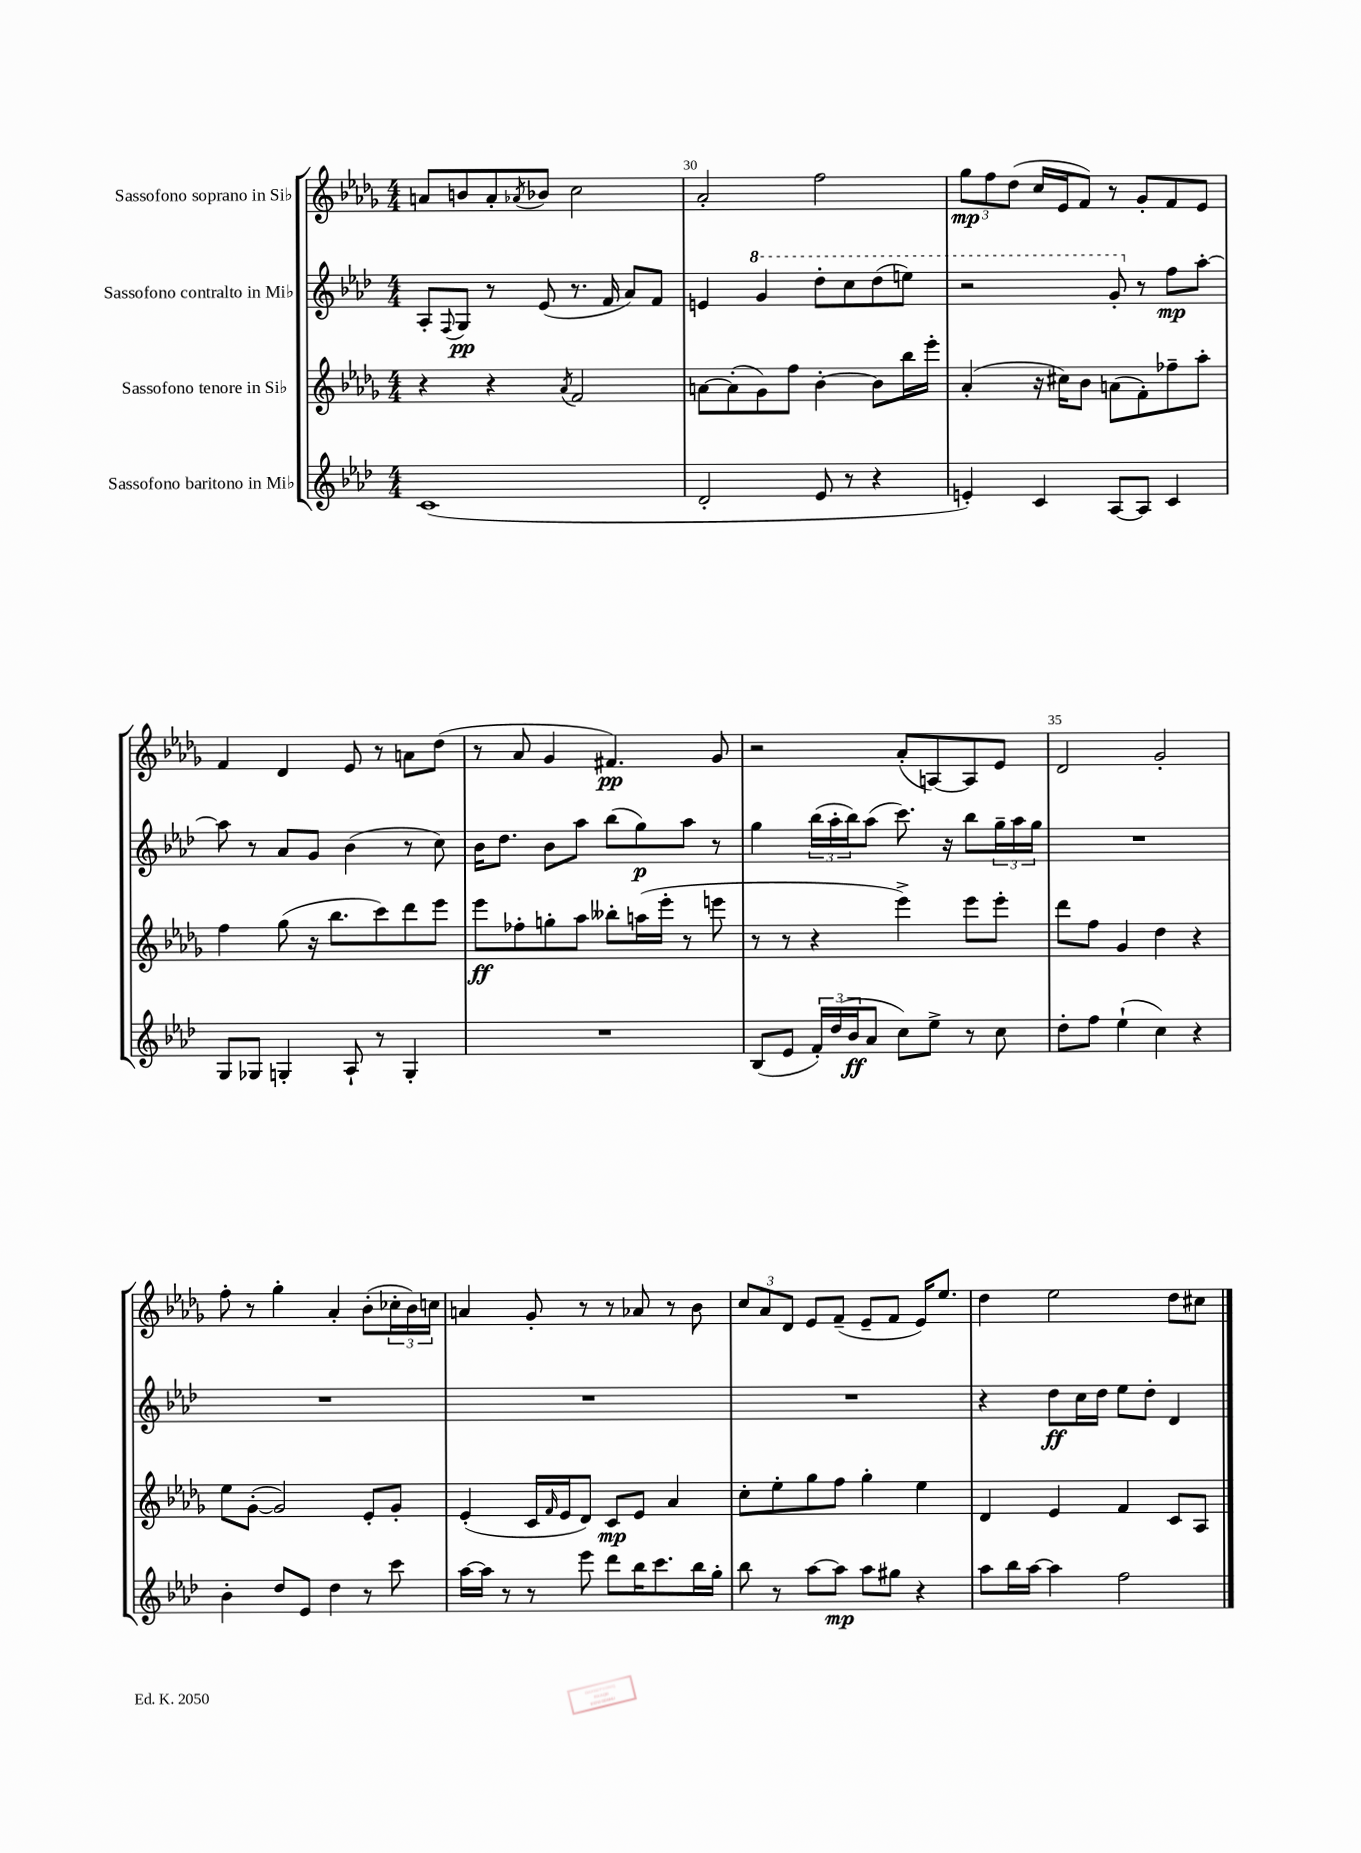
<<
\new StaffGroup <<
\new Staff = "s0" \with { instrumentName = "Sassofono soprano in Sib" } {
    \clef treble \key des \major \numericTimeSignature \time 4/4
    a'8 b'8 a'8-. \acciaccatura { aes'8 } bes'8 c''2 |
    aes'2-. f''2 |
    \tuplet 3/2 { ges''8\mp f''8 des''8( } c''16 ees'16 f'8) r8 ges'8-. f'8 ees'8 |
    f'4 des'4 ees'8 r8 a'8 des''8( |
    r8 aes'8 ges'4 fis'4.\pp) ges'8 |
    r2 aes'8-.( a8~) a8 ees'8 |
    des'2 ges'2-. |
    f''8-. r8 ges''4-. aes'4-. bes'8-.( \tuplet 3/2 { ces''16-. bes'16) c''16 } |
    a'4 ges'8-. r8 r8 aes'8 r8 bes'8 |
    \tuplet 3/2 { c''8 aes'8 des'8 } ees'8 f'8--( ees'8-- f'8 ees'16) ees''8. |
    des''4 ees''2 des''8 cis''8 \bar "|." |
}
\new Staff = "s1" \with { instrumentName = "Sassofono contralto in Mib" } {
    \clef treble \key aes \major \numericTimeSignature \time 4/4
    aes8-. \appoggiatura { f8 } g8\pp r8 ees'8( r8. f'16 aes'8) f'8 |
    e'4 \ottava #1 g''4 des'''8-. c'''8 des'''8( e'''8) |
    r2 g''8-. \ottava #0 r8 f''8\mp aes''8~-. |
    aes''8 r8 aes'8 g'8 bes'4( r8 c''8) |
    bes'16 des''8. bes'8 aes''8 bes''8( g''8\p) aes''8 r8 |
    g''4 \tuplet 3/2 { bes''16( aes''16-. bes''16) } aes''8( c'''8.) r16 bes''8 \tuplet 3/2 { g''16-- aes''16 g''16 } |
    R1 |
    R1 |
    R1 |
    R1 |
    r4 des''8\ff c''16 des''16 ees''8 des''8-. des'4 \bar "|." |
}
\new Staff = "s2" \with { instrumentName = "Sassofono tenore in Sib" } {
    \clef treble \key des \major \numericTimeSignature \time 4/4
    r4 r4 \acciaccatura { aes'8 } f'2 |
    a'8~ a'8-.( ges'8) f''8 bes'4~-. bes'8 bes''16 ees'''16-. |
    aes'4-.( r16 cis''16) bes'8 a'8( f'8-.) fes''8-- aes''8-. |
    f''4 ges''8( r16 bes''8. c'''8) des'''8 ees'''8 |
    ees'''8\ff fes''8-. g''8-. aes''8 beses''8-. a''16( ees'''16-. r8 e'''8 |
    r8 r8 r4 ees'''4->) ees'''8 ees'''8-. |
    des'''8 f''8 ges'4 des''4 r4 |
    ees''8 ges'8~-.( ges'2) ees'8-. ges'8-. |
    ees'4-.( c'16 \grace { f'16 } ees'16 des'8) c'8\mp ees'8 aes'4 |
    c''8-. ees''8-. ges''8 f''8 ges''4-. ees''4 |
    des'4 ees'4 f'4 c'8 aes8 \bar "|." |
}
\new Staff = "s3" \with { instrumentName = "Sassofono baritono in Mib" } {
    \clef treble \key aes \major \numericTimeSignature \time 4/4
    c'1( |
    des'2-. ees'8 r8 r4 |
    e'4-.) c'4 aes8~ aes8 c'4 |
    g8 ges8 g4-. aes8-! r8 g4-. |
    R1 |
    bes8( ees'8 \tuplet 3/2 { f'16-.) des''16( bes'16\ff } aes'8 c''8) ees''8-> r8 c''8 |
    des''8-. f''8 ees''4-!( c''4) r4 |
    bes'4-. des''8 ees'8 des''4 r8 c'''8 |
    aes''16~ aes''16 r8 r8 ees'''8 des'''8 bes''16 c'''8. bes''16 g''16-. |
    bes''8 r8 aes''8~ aes''8\mp aes''8 gis''8 r4 |
    aes''8 bes''16 aes''16~ aes''4 f''2 \bar "|." |
}
>>
>>
\layout { \context { \Score currentBarNumber = #29 \override BarNumber.break-visibility = ##(#f #t #t) barNumberVisibility = #(every-nth-bar-number-visible 5) } }
